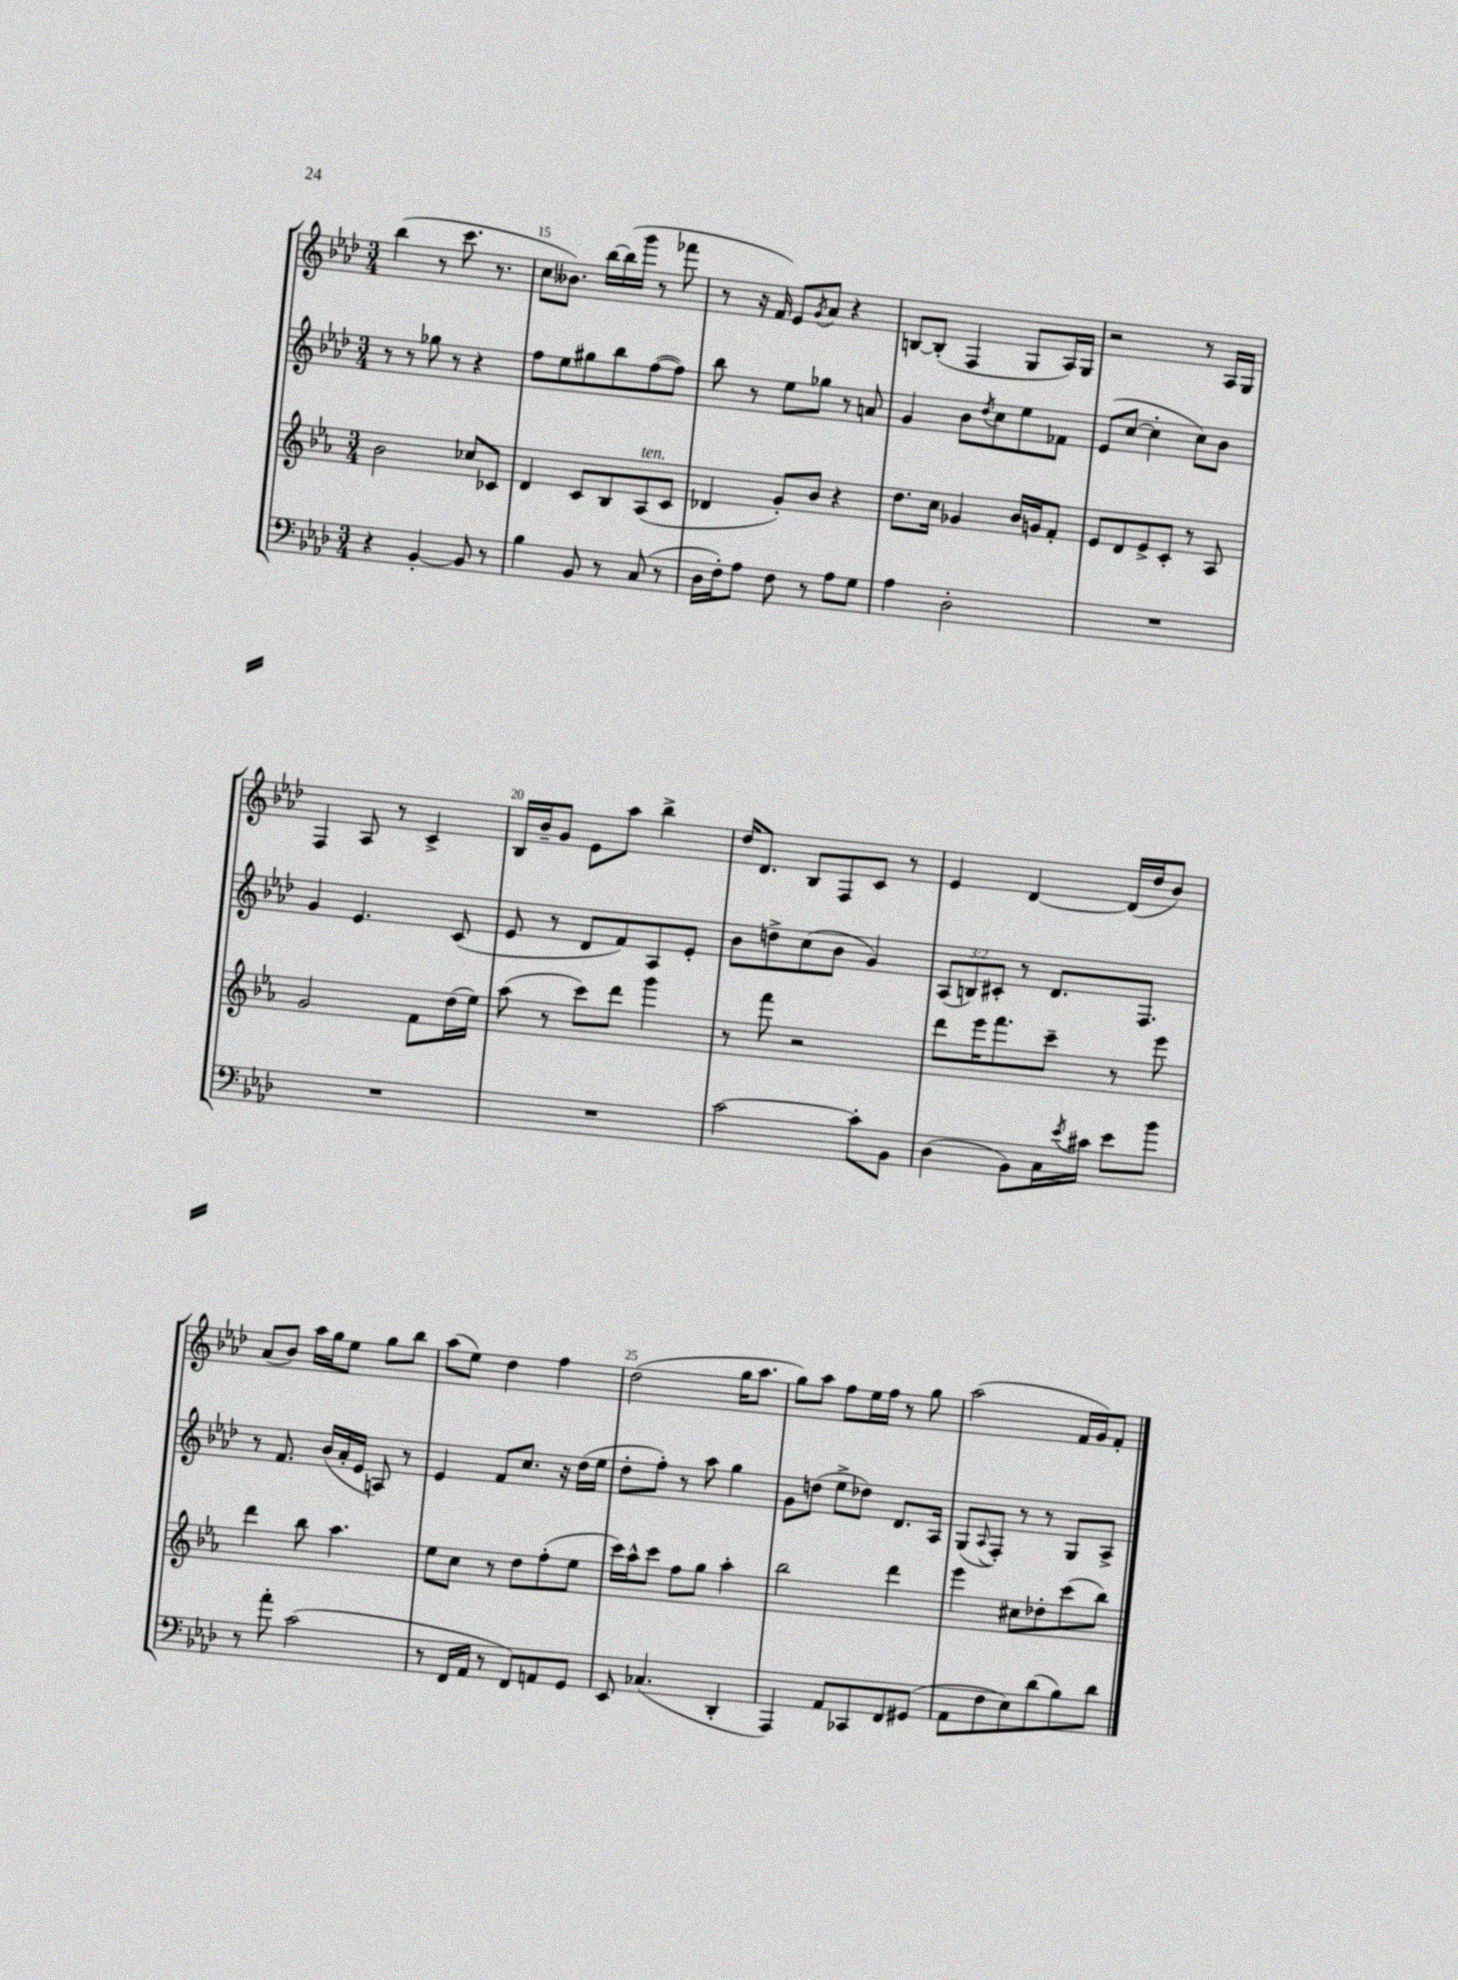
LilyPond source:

<<
\new StaffGroup <<
\new Staff = "s0" {
    \clef treble \key aes \major \numericTimeSignature \time 3/4
    bes''4( r8 c'''8. r8. |
    c''8 beses'8.) bes''16~ bes''16( g'''16 r8 fes'''8 |
    r8 r16 f'16) ees'8 \acciaccatura { g'8 } aes'8 r4 |
    b8~ b8-.( f4 g8 aes16) g16 |
    r2 r8 aes16 g16 |
    f4 aes8 r8 c'4-> |
    bes16 bes'16-- g'8 ees'8 aes''8 bes''4-> |
    des''16 des'8. bes8 f8 c'8 r8 |
    ees'4 des'4~ des'16( des''16 bes'8) |
    aes'8( bes'8) aes''16 g''16 ees''8 g''8 bes''8 |
    aes''8( ees''8) des''4 f''4 |
    des''2( g''16 aes''8. |
    g''8) aes''8 f''8 ees''16 f''16 r8 g''8 |
    aes''2( f'16 g'16) f'8-. \bar "|." |
}
\new Staff = "s1" {
    \clef treble \key aes \major \numericTimeSignature \time 3/4 \override Staff.TupletNumber.text = #tuplet-number::calc-fraction-text
    r8 r8 ges''8 r8 r4 |
    f''8 ees''8 gis''8 bes''8 f''8~( f''8) |
    bes''8 r8 ees''8 ges''8 r8 a'8 |
    g'4 bes'8 \acciaccatura { des''8 } c''8 ees''8 fes'8 |
    ees'8( c''8~ c''4-. c''8) bes'8 |
    g'4 ees'4. c'8( |
    ees'8 r8 des'8 f'8) aes8 ees'8-. |
    bes'8 d''8-> c''8( bes'8 g'4) |
    \tuplet 3/2 { aes8( b8) cis'8-. } r8 des'8. f8. |
    r8 f'8. bes'16( aes'16-. ees'16 a8) r8 |
    ees'4 f'8 c''8. r16 des''16( ees''16 |
    des''8-. f''8-.) r8 aes''8 g''4 |
    g'8 d''8( ees''8-> des''8) des'8. aes16 |
    g8( \appoggiatura { aes8 } f8-.) r8 r8 g8 aes8-> \bar "|." |
}
\new Staff = "s2" {
    \clef treble \key ees \major \numericTimeSignature \time 3/4
    bes'2 ces''8 ces'8 |
    d'4 c'8 bes8 aes8^\markup { \italic "ten." }( c'8 |
    des'4 g'8-.) bes'8 r4 |
    d''8. c''16 ges'4 bes'16 g'16 f'8-. |
    ees'8 d'8 ees'8-> c'8-. r8 aes8 |
    g'2 f'8 d''16( ees''16) |
    aes''8( r8 c'''8) d'''8 g'''4 |
    r8 f'''8 r2 |
    d'''8 ees'''16 f'''8. c'''8-- r8 ees'''8 |
    d'''4 bes''8 aes''4. |
    ees''8 c''8 r8 d''8 f''8-.( ees''8 |
    c'''16) aes''16-^ c'''8 f''8 g''8 aes''4-. |
    bes''2 d'''4 |
    ees'''4 cis''8 des''8-. c'''8( bes''8) \bar "|." |
}
\new Staff = "s3" {
    \clef bass \key aes \major \numericTimeSignature \time 3/4
    r4 bes,4~-. bes,8 r8 |
    bes4 bes,8 r8 c8( r8 |
    des16 f16-.) aes8 f8 r8 aes8 g8 |
    aes4 des2-. |
    R2. |
    R2. |
    R2. |
    c'2~ c'8-. bes,8 |
    des4( bes,8) c16 \acciaccatura { ees'8 } cis'16 ees'8 bes'8 |
    r8 aes'8-. c'2( |
    r8 f,16 aes,16 r8 f,8) a,8 g,8 |
    ees,8 ces4.( des,4-. |
    aes,,4) aes,8 ces,8 f,8 gis,8( |
    aes,8 f8 ees8) des'8( bes8) des'8 \bar "|." |
}
>>
>>
\layout { \context { \Score currentBarNumber = #14 \override BarNumber.break-visibility = ##(#f #t #t) barNumberVisibility = #(every-nth-bar-number-visible 5) } }
